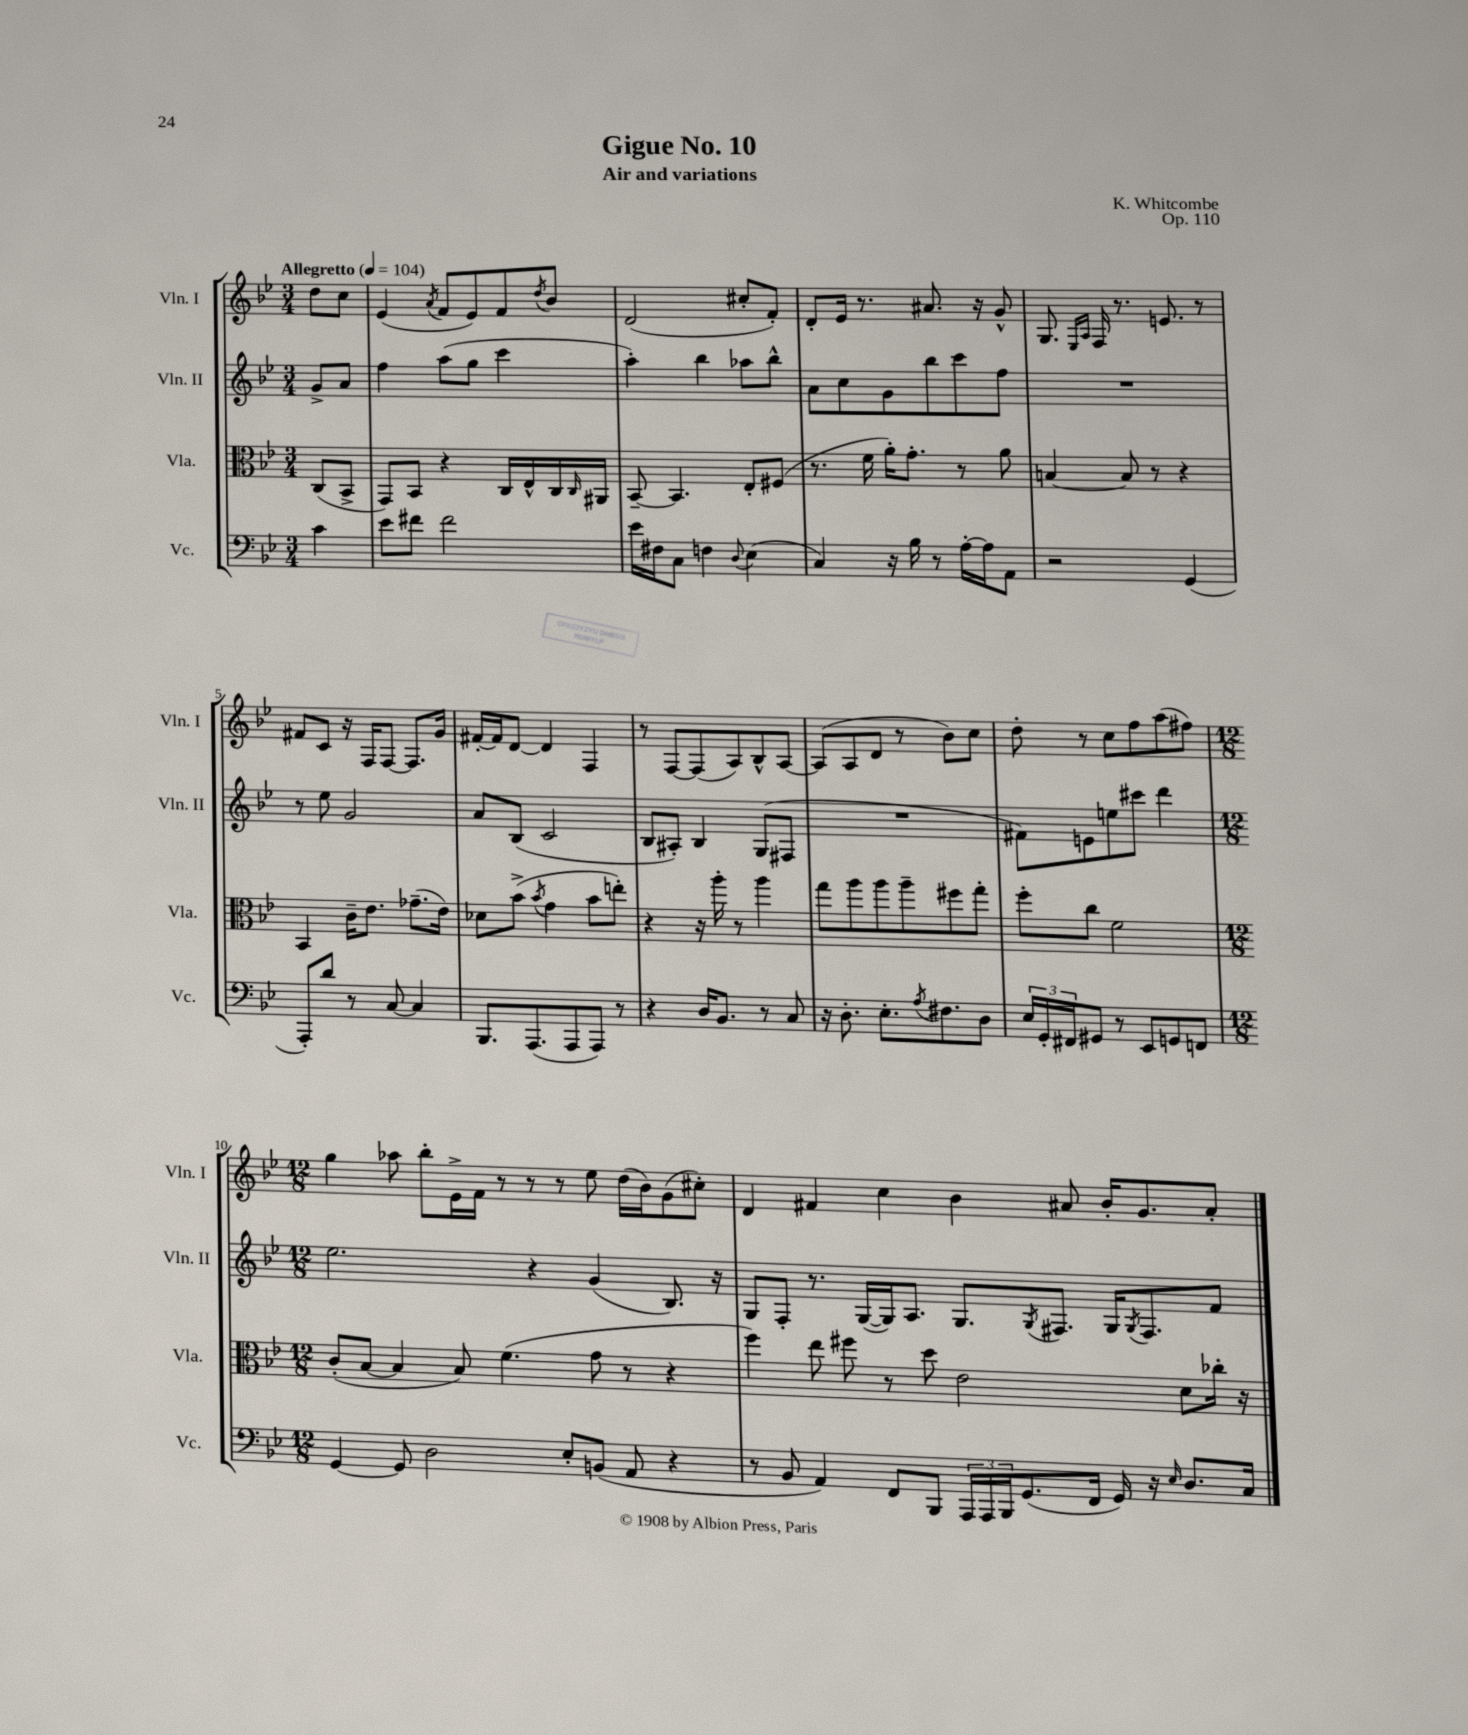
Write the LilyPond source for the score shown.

\header { title = "Gigue No. 10" composer = "K. Whitcombe" subtitle = "Air and variations" opus = "Op. 110" }
<<
\new StaffGroup <<
\new Staff = "s0" \with { instrumentName = "Vln. I" shortInstrumentName = "Vln. I" } {
    \clef treble \key bes \major \numericTimeSignature \time 3/4 \partial 4 \tempo "Allegretto" 4 = 104
    d''8 c''8 |
    ees'4( \acciaccatura { a'8 } f'8 ees'8) f'8 \acciaccatura { d''8 } bes'8 |
    d'2( cis''8-. f'8-.) |
    d'8-. ees'16 r8. ais'8. r16 g'8-^ |
    g8. \grace { ees16 a16 } f16 r8. e'8. r8 |
    fis'8 c'8 r16 f16 f8~ f8. g'16 |
    fis'16~-. fis'16 d'8~ d'4 f4 |
    r8 f8~ f8( a8) bes8-^ a8~ |
    a8( a8 d'8 r8 bes'8) c''8 |
    d''8-. r8 c''8 f''8 a''8( fis''8) |
    \numericTimeSignature \time 12/8 g''4 aes''8 bes''8-. ees'16-> f'16 r8 r8 r8 ees''8 d''16( bes'16) g'8( cis''8-.) |
    d'4 fis'4 c''4 bes'4 ais'8 bes'16-. g'8. ais'8-. \bar "|." |
}
\new Staff = "s1" \with { instrumentName = "Vln. II" shortInstrumentName = "Vln. II" } {
    \clef treble \key bes \major \numericTimeSignature \time 3/4 \partial 4
    g'8-> a'8 |
    f''4 a''8( g''8 c'''4 |
    a''4-.) bes''4 aes''8 bes''8-^ |
    a'8 c''8 g'8 bes''8 c'''8 f''8 |
    R2. |
    r8 ees''8 g'2 |
    a'8 bes8( c'2 |
    bes8 ais8-.) bes4 g8( fis8 |
    R2. |
    fis'8) e'8 e''8 cis'''8 d'''4 |
    \numericTimeSignature \time 12/8 ees''2. r4 g'4( bes8.) r16 |
    g8 f8-. r8. g16~( g16) a8. g8. \acciaccatura { g8 } fis8. g16 \acciaccatura { g8 } fis8. f'8 \bar "|." |
}
\new Staff = "s2" \with { instrumentName = "Vla." shortInstrumentName = "Vla." } {
    \clef alto \key bes \major \numericTimeSignature \time 3/4 \partial 4
    c8( bes,8-> |
    g,8) bes,8 r4 c16 ees16-^ c16 \grace { c16 } ais,16 |
    bes,8~-- bes,4. ees8-. fis8( |
    r8. f'16 a'16-.) g'8.-. r8 a'8 |
    b4~ b8 r8 r4 |
    bes,4 c'16-- ees'8. ges'8.--( ees'16) |
    des'8 bes'8->( \acciaccatura { bes'8 } g'4 bes'8 e''8-.) |
    r4 r16 a''16-. r8 a''4 |
    g''8 a''8 a''8 a''8-- fis''8 g''8-. |
    f''8-. c''8 f'2 |
    \numericTimeSignature \time 12/8 c'8-.( bes8~ bes4 bes8) f'4.( g'8 r8 r4 |
    f''4) ees''8 fis''8 r8 d''8 ees'2 d'8 ces''16-. r16 \bar "|." |
}
\new Staff = "s3" \with { instrumentName = "Vc." shortInstrumentName = "Vc." } {
    \clef bass \key bes \major \numericTimeSignature \time 3/4 \partial 4
    c'4 |
    ees'8 fis'8 fis'2 |
    ees'16 fis16 c8 f4 \appoggiatura { d8 } ees4( |
    c4) r16 bes16 r8 a16~-. a16 a,8 |
    r2 g,4( |
    a,,8-.) d'8 r8 c8~ c4 |
    bes,,8. a,,8.( a,,8 a,,8) r8 |
    r4 d16 bes,8. r8 c8 |
    r16 d8.-. ees8.-. \acciaccatura { a8 } fis8. d8 |
    \tuplet 3/2 { ees16 g,16-. fis,16 } gis,8 r8 ees,8 g,8 f,8 |
    \numericTimeSignature \time 12/8 g,4~ g,8 d2 ees8-. b,8( a,8 r4 |
    r8 bes,8 a,4) f,8 bes,,8 \tuplet 3/2 { a,,16 a,,16 bes,,16 } g,8.( f,16 g,16) r16 \grace { ees16 } d8. c16 \bar "|." |
}
>>
>>
